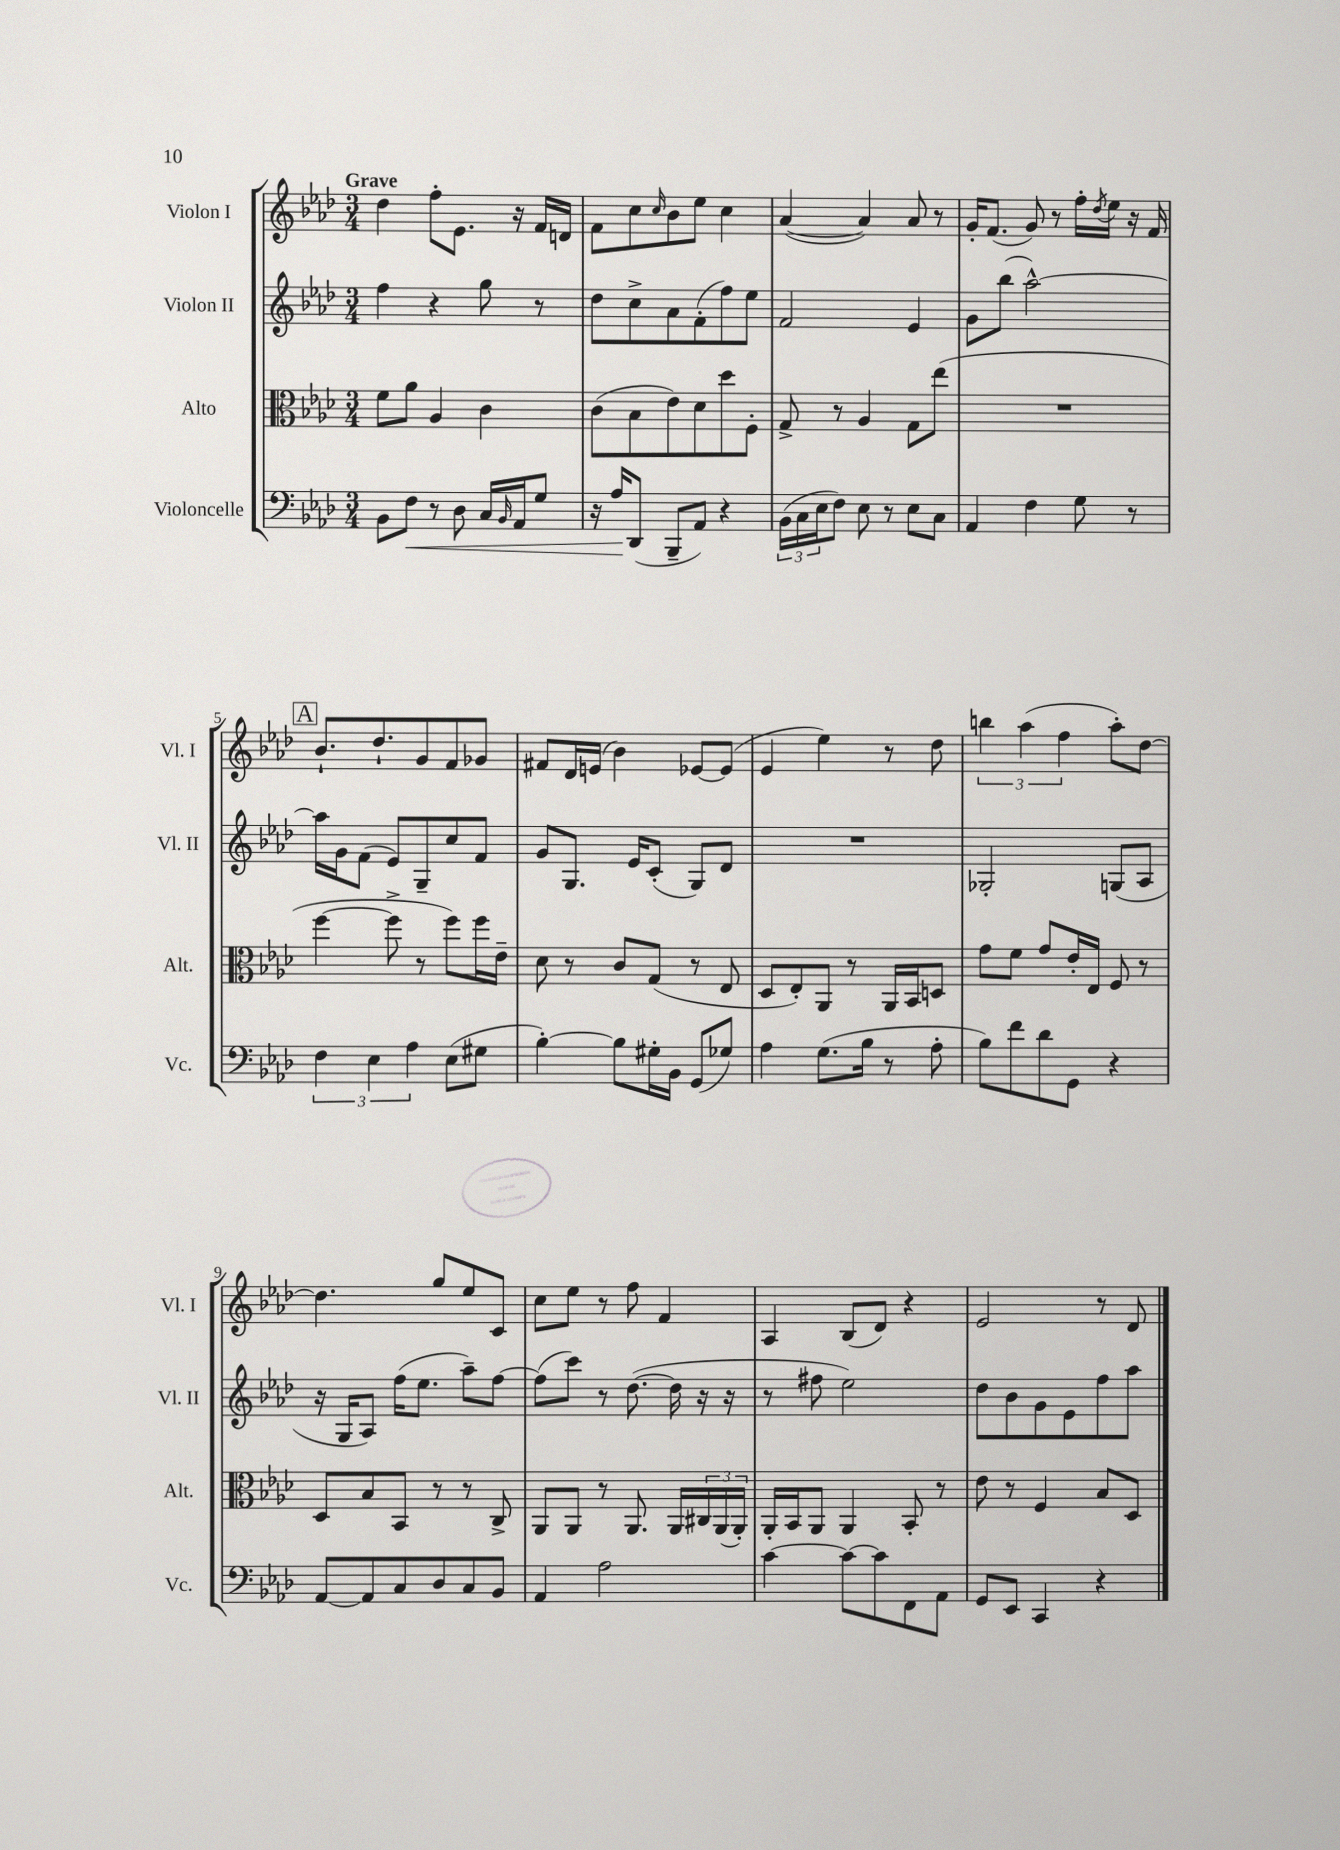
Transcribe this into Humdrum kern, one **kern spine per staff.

**kern	**kern	**kern	**kern
*staff4	*staff3	*staff2	*staff1
*clefF4	*clefC3	*clefG2	*clefG2
*k[b-e-a-d-]	*k[b-e-a-d-]	*k[b-e-a-d-]	*k[b-e-a-d-]
*M3/4	*M3/4	*M3/4	*M3/4
8BB-\L	8f\L	4ff\	4dd-\
8F\J	8a-\J	.	.
8r	4A-/	4r	8ff'\L
8D-\	.	.	8.e-\J
16C/LL	4c\	8gg\	.
16qqBB-/	.	.	.
16AA-/J	.	.	16r
8G/J	.	8r	16f/LL
.	.	.	16d/JJ
=	=	=	=
16r	(8c\L	8dd-\L	8f\L
16A-/LK	.	.	.
(8DD-/J	8B-\	8cc^\	8cc\
.	.	.	16qqcc/
8BBB-~/L	8e-\)	8a-\	8b-\
8AA-/J)	8d-\	(8f'\	8ee-\J
4r	8dd-\	8ff\)	4cc\
.	8F'\J	8ee-\J	.
=	=	=	=
(24BB-\LL	8G^/	2f/	([4a-/
24C\	.	.	.
24E-\J	.	.	.
8F\J)	8r	.	.
8E-\	4A-/	.	4a-/])
8r	.	.	.
8E-\L	8G\L	4e-/	8a-/
8C\J	(8ee-\J	.	8r
=	=	=	=
4AA-/	2.r	8g\L	16g'/LK
.	.	.	(8.f/J
.	.	(8bb-\J	.
4F\	.	[2aa-^^\)	8g/)
.	.	.	8r
8G\	.	.	16ff'\LL
.	.	.	8qdd-/
.	.	.	16ee-\JJ
8r	.	.	16r
.	.	.	16f/
=	=	=	=
6F\	[4ff\	16aa-\]LL	8.b-`/L
.	.	16g\J	.
.	.	(8f\J	.
6E-\	.	.	.
.	.	.	8.dd-`/
.	8ff^\]	8e-/L)	.
6A-\	.	.	.
.	8r	8G~/	8g/
(8E-\L	8ff\L)	8cc/	8f/
8G#\J	16ff\L	8f/J	8g-/J
.	16e-~\JJ	.	.
=	=	=	=
[4B-'\)	8d-\	8g/L	8f#/L
.	8r	8.G/J	16d-/L
.	.	.	(16e/JJ
8B-\]L	8c/L	.	4b-\)
.	.	16e-/LK	.
16G#'\L	(8G/J	(8c'/J	.
16BB-\JJ	.	.	.
(8GG/L	8r	8G/L)	[8e-/L
8G-/J)	8E-/	8d-/J	(8e-/]J
=	=	=	=
4A-\	8D-/L	2.r	4e-/
.	8E-'/)	.	.
(8.G\L	8AA-/J	.	4ee-\)
.	8r	.	.
16B-\Jk	.	.	.
8r	16AA-/LL	.	8r
.	16BB-/J	.	.
8A-'\	8D/J	.	8dd-\
=	=	=	=
8B-\L)	8g\L	2G-'/	6bb\
8f\	8f\J	.	.
.	.	.	(6aa-\
8d-\	8g/L	.	.
.	.	.	6ff\
8GG\J	16e-'/L	.	.
.	16E-/JJ	.	.
4r	8F/	(8G/L	8aa-'\L)
.	8r	8A-/J	[8dd-\J
=	=	=	=
[8AA-/L	8D-/L	16r	4.dd-\]
.	.	16G/LK	.
8AA-/]	8B-/	8A-/J)	.
8C/	8BB-/J	(16ff\LK	.
.	.	8.ee-\J	.
8D-/	8r	.	8gg/L
8C/	8r	8aa-~\L)	8ee-/
8BB-/J	8C^/	[8ff\J	8c/J
=	=	=	=
4AA-/	8AA-/L	(8ff\]L	8cc\L
.	8AA-/J	8ccc\J)	8ee-\J
2A-\	8r	8r	8r
.	8.AA-/	([8.dd-\	8ff\
.	.	.	4f/
.	16AA-/LL	16dd-\]	.
.	24C#/	16r	.
.	(24AA-/	.	.
.	.	16r	.
.	24AA-'/JJ)	.	.
=	=	=	=
[4c\	16AA-'/LL	8r	4A-/
.	16BB-/J	.	.
.	8AA-/J	8ff#\	.
8c\_L	4AA-/	2ee-\)	(8B-/L
8c\]	.	.	8d-/J)
8FF\	8BB-'/	.	4r
8AA-\J	8r	.	.
=	=	=	=
8GG/L	8e-\	8dd-\L	2e-/
8EE-/J	8r	8b-\	.
4CC/	4F/	8g\	.
.	.	8e-\	.
4r	8B-/L	8ff\	8r
.	8D-/J	8aa-\J	8d-/
==	==	==	==
*-	*-	*-	*-
